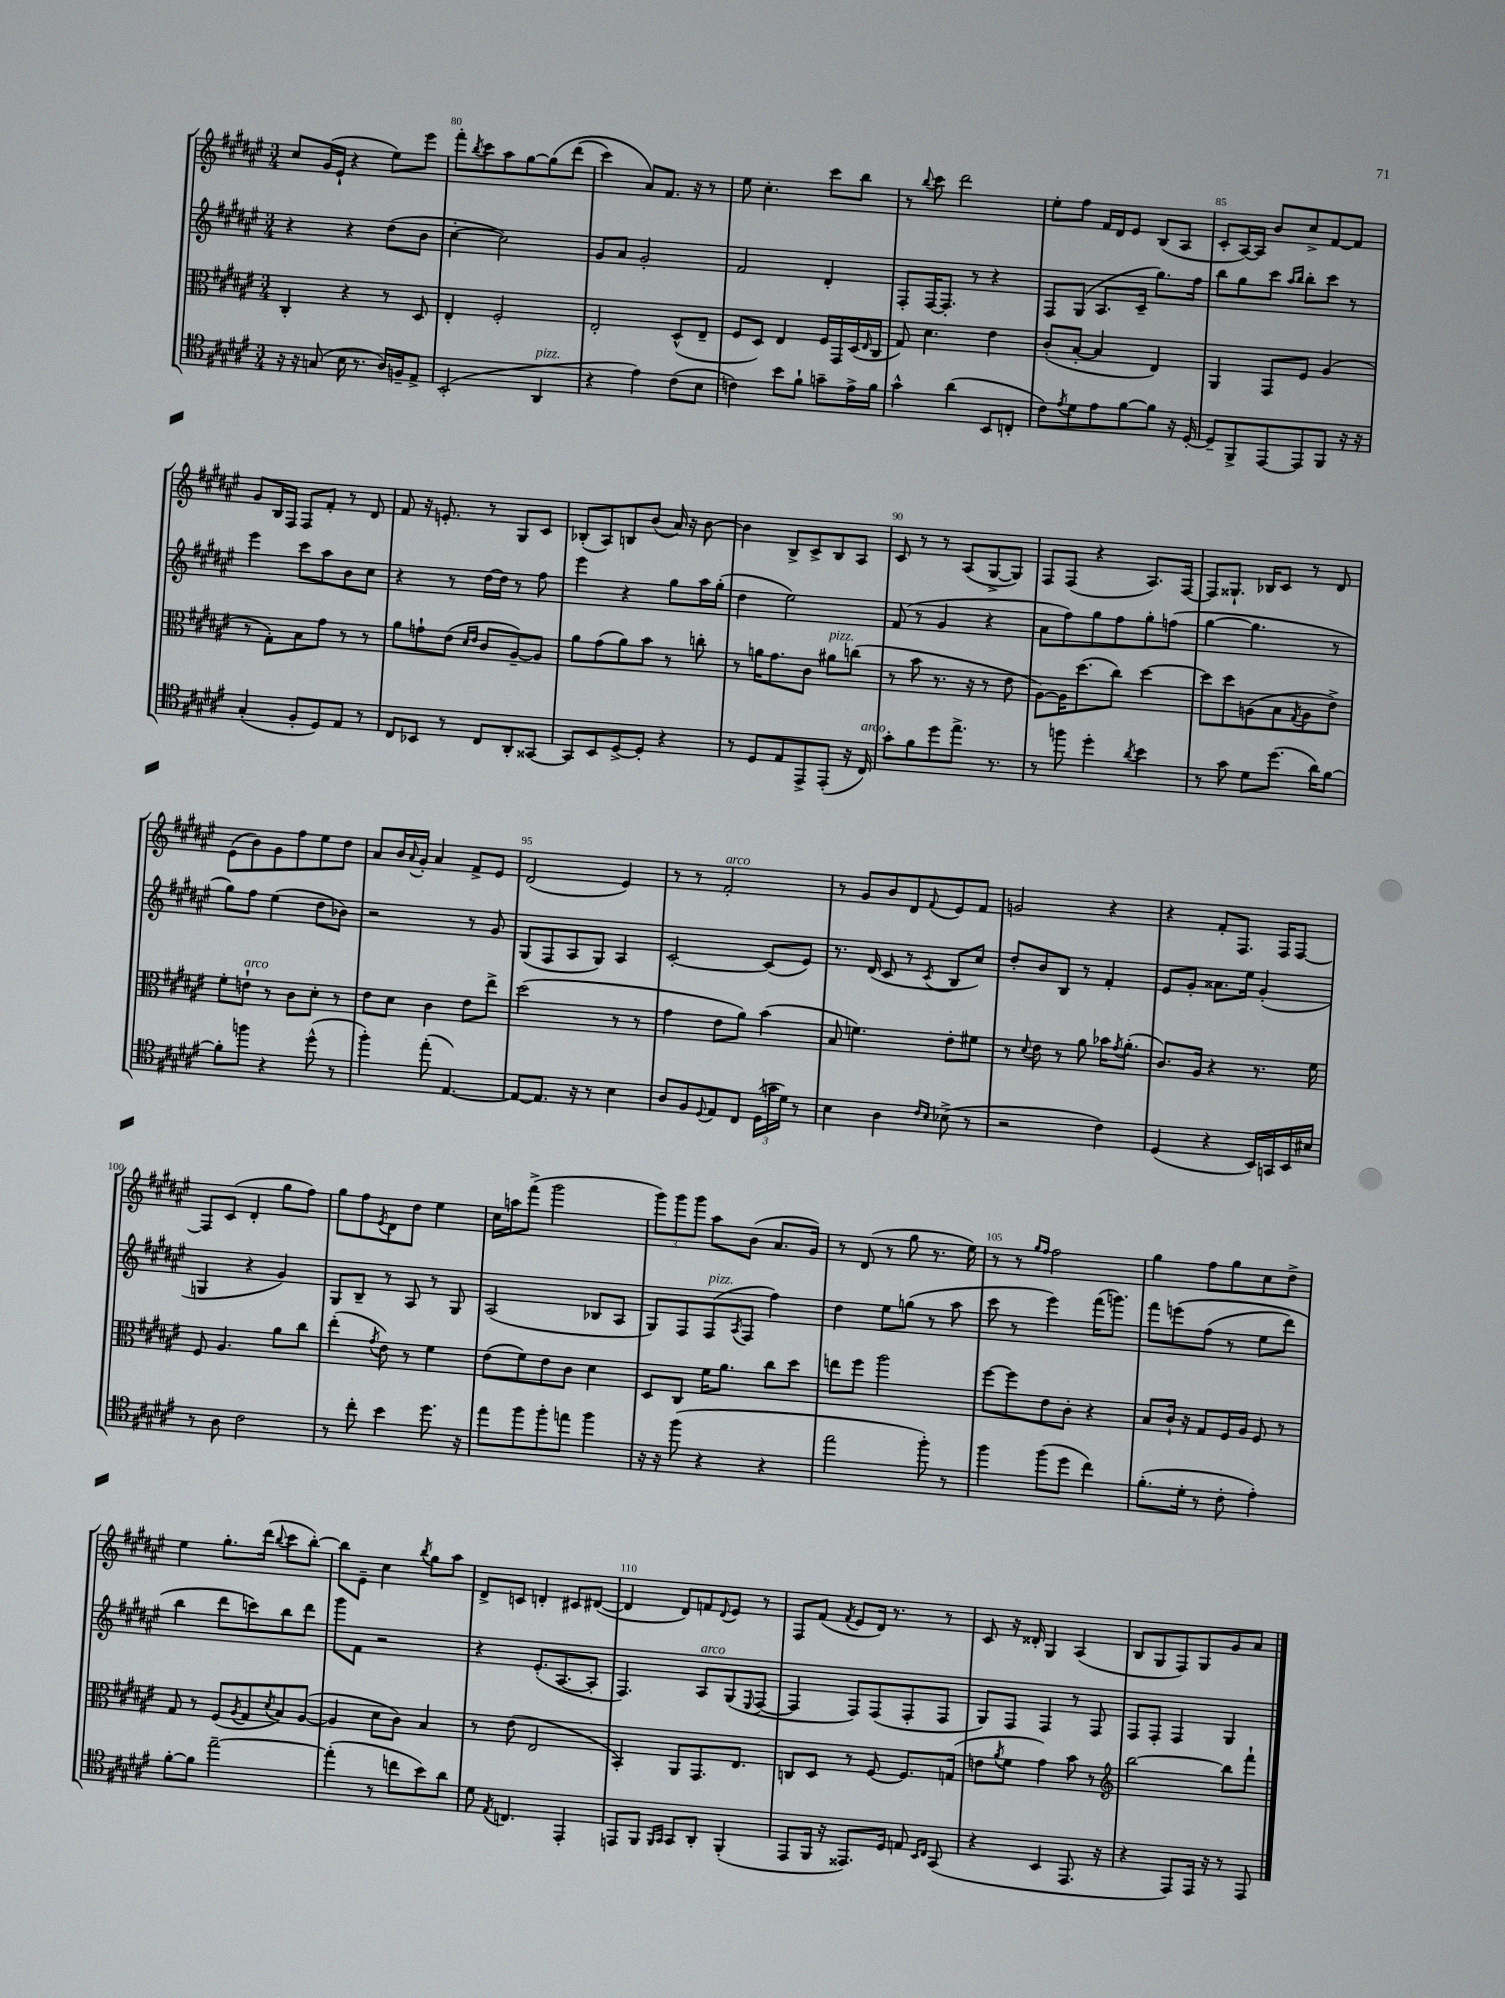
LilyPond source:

<<
\new StaffGroup <<
\new Staff = "s0" {
    \clef treble \key fis \major \numericTimeSignature \time 3/4
    cis''8 gis'16( eis'16-! r4 eis''8) eis'''8 |
    fis'''8-. \acciaccatura { b''8 } cis'''8 ais''8 gis''8~ gis''8\( dis'''8( |
    cis'''4) ais'8\) fis'8. r16 r8 |
    eis''8 cis''4.-. cis'''8 b''8 |
    r8 \appoggiatura { b''8 } cis'''8 dis'''2 |
    eis''8-. fis''8 fis'16 dis'16 eis'8 b8( ais8 |
    cis'8-. ais16~) ais16 b'8 cis''8-> fis'8~ fis'8 |
    gis'8 b16 fis16 fis8 fis'8-. r8 dis'8 |
    fis'8 r16 e'8.-. r8 gis8 cis'8 |
    bes8-.( ais8) b8 b'8( ais'16) r16 b'8~ |
    b'4 b8-> cis'8-> b8 ais8 |
    cis'8 r8 r8 ais8( gis8~-> gis8) |
    fis8 fis8( r4 ais8.) fis16~ |
    fis8 gisis8.-! bes16 cis'8 r8 dis'8 |
    eis'8( b'8) gis'8 fis''8 eis''8 dis''8 |
    ais'8 b'16 \appoggiatura { ais'8 } gis'16-. ais'4 fis'8-> eis'8 |
    dis'2( eis'4) |
    r8 r8 fis'2-.^\markup { \italic "arco" } |
    r8 gis'8 b'8 dis'8 \appoggiatura { fis'8 } eis'8 fis'8 |
    g'2 r4 |
    r4 fis'8-. fis8. fis16 fis8~ |
    fis8 cis'8( dis'4-. gis''8 fis''8) |
    gis''8 fis''8 \acciaccatura { eis'8 } dis'8 dis''8 eis''4 |
    cis''16 a''16 fis'''8->( gis'''2 |
    \tuplet 3/2 { gis'''8) gis'''8 gis'''8 } ais''8 b'8( ais'8. gis'16) |
    r8 dis'8( r8 gis''8 r8. eis''16) |
    r8 r8 \grace { gis''16 fis''16 } fis''2 |
    gis''4 fis''8 gis''8 cis''8 dis''8-> |
    eis''4 gis''8.-. dis'''16( \appoggiatura { b''8 } cis'''8 b''8~-.) |
    b''8 eis'8-- cis''4 \acciaccatura { b''8 } gis''8 ais''8 |
    dis'8-> c'8 d'4-. cis'8 dis'8~( |
    dis'4 dis'8) f'8 \appoggiatura { dis'8 } eis'8 r8 |
    fis8 fis'8( \acciaccatura { fis'8 } eis'8 dis'16) r8. r8 |
    cis'8 r16 disis'16-. gis4 ais4( |
    b8 gis8 fis8) gis8 gis'8 ais'8 \bar "|." |
}
\new Staff = "s1" {
    \clef treble \key fis \major \numericTimeSignature \time 3/4
    r4 r4 dis''8( b'8 |
    cis''4~-. cis''2) |
    gis'8 ais'8 gis'2-. |
    fis'2 dis'4-. |
    fis8-. fis16~ fis8.-. r8 r4 |
    fis8 gis8( ais8. cis'16-- gis''8.) fis''16 |
    b''8 gis''8 cis'''8 \grace { ais''16 b''16 } b''8-. cis'''8 r8 |
    eis'''4 cis'''8 ais''8 b'8 cis''8 |
    r4 r8 dis''16~ dis''16 r8 fis''8 |
    eis'''4 r4 gis''8 ais''16 gis''16-.( |
    dis''4 eis''2) |
    fis'8( r8 gis'4 r4 |
    ais'8 fis''8) gis''8 fis''8 gis''8-. f''8( |
    gis''4~ gis''4. r8 |
    gis''8) fis''8 eis''4( dis''8 bes'8) |
    r2 r8 gis'8 |
    gis8( fis8 ais8 gis8) ais4 |
    cis'2~-. cis'8( eis'8) |
    r8. dis'16( cis'8 r8 \acciaccatura { cis'8 } b8 cis''8) |
    dis''8-. b'8 b8 r8 fis'4-. |
    eis'8 gis'8-. aisis'8. eis''16 gis'4-.( |
    g4 r4 gis'4) |
    gis8 b8-- r8 ais8 r8 gis8 |
    ais2( bes8 ais8 |
    gis8) fis8 fis8^\markup { \italic "pizz." }( \acciaccatura { ais8 } fis8 fis''4) |
    dis''4 eis''8 g''8( r8 ais''8 |
    cis'''8 r8 eis'''4) fis'''16( g'''8.) |
    fis'''8 e'''8\( fis''8( r8 eis''8 dis'''8) |
    b''4 dis'''8 c'''8\) b''8 dis'''8 |
    gis'''8 fis'8 r2 |
    r4 eis'8.-.( ais8.~ ais8-. |
    fis4.) ais8^\markup { \italic "arco" } gis8( \appoggiatura { eis8 } fis8~ |
    fis4 fis8) fis8( fis8-. fis8 |
    gis8) fis8 fis4 r8 fis8 |
    fis8 fis8-. fis4 gis4 \bar "|." |
}
\new Staff = "s2" {
    \clef alto \key fis \major \numericTimeSignature \time 3/4
    cis4-. r4 r8 dis8 |
    eis4-. fis2-. |
    eis2-. dis8-^( eis8-- |
    fis8 dis8) eis4 fis16 gis,16 dis16( \grace { eis16 } cis16 |
    gis8) dis'4. eis'4 |
    cis'8-.( b8~-. b4 eis4) |
    ais,4 gis,8 fis8 ais4( |
    r8 gis8-.) b8 gis'8 r8 r8 |
    ais'8 g'8-! eis'8( \grace { dis'16 eis'16 } cis'8 ais8~--) ais8 |
    ais'8 gis'8( ais'8) b'8 r8 c''8-. |
    r8 a'16 gis'8. cis'8 ais'8^\markup { \italic "pizz." } c''8( |
    r8 b'8 r8. r16 r8 eis'8 |
    ais8~) ais16 dis''8.( cis''8) dis''4~ |
    dis''8 dis''8 a8( b8 \acciaccatura { gis8 } a8 eis'8->) |
    fis'8-. e'8-!^\markup { \italic "arco" } r8 cis'8 dis'8-. r8 |
    eis'8 dis'8 cis'4 eis'8 eis''8-> |
    dis''2( r8 r8 |
    gis'4 eis'8 ais'8) b'4( |
    b8 f'4.) eis'8-. fis'8 |
    r8 \appoggiatura { dis'8 } eis'8 r8 ais'8 bes'16 \acciaccatura { gis'8 } ais'8.-.( |
    cis'8.) ais16 r4 r8. fis'16 |
    fis8 ais4. ais'8 cis''8 |
    eis''4-.( \acciaccatura { gis'8 } eis'8) r8 fis'4 |
    eis'8( fis'8) eis'8 cis'8 dis'4 |
    dis8 cis8 fis'16 ais'8. cis''8 dis''8 |
    e''8 fis''8 ais''2 |
    fis''8~ fis''8 eis'8 cis'8-. r4 |
    b8 cis'16-! r16 gis8 fis16 ais16 fis8 r8 |
    gis8 r8 fis8( \acciaccatura { ais8 } gis8 \acciaccatura { dis'8 } b8) ais8~( |
    ais4 dis'8 cis'8) b4 |
    r8 eis'8( eis2 |
    b,4-.) ais,8 gis,8. eis8. |
    c8 dis8 r8 fis8~ fis8. g16( |
    e'8 \acciaccatura { ais'8 } fis'8 gis'4) b'8 r8 |
    \clef treble b''2~ b''8 fis'''8-! \bar "|." |
}
\new Staff = "s3" {
    \clef tenor \key fis \major \numericTimeSignature \time 3/4
    r16 r16 g8( b16 r8. ais16) f16-- eis8-> |
    b,2-.( ais,4^\markup { \italic "pizz." } |
    r4 eis'4) cis'8( b8 |
    c'4) b'8 fis'8-! g'8-- eis'16-> fis'16 |
    gis'4-^ ais'4( b,8 c8-. |
    cis'8) \acciaccatura { eis'8 } dis'8 eis'8 fis'8~ fis'8 r16 dis16~-. |
    dis8-- fis,8-> eis,8~ eis,8 fis,8 r16 r16 |
    gis4-.( fis8-. dis8) eis8 r8 |
    cis8 bes,8 r8 cis8 ais,8-. gisis,8~ |
    gisis,8 b,8 dis8~-> dis8-. r4 |
    r8 dis8 eis8 eis,8-> eis,8-.( r16 cis16^\markup { \italic "arco" }) |
    gis'8-. fis'8 dis''8 eis''8.-> r8. |
    r8 f''8 dis''4-. \acciaccatura { ais'8 } b'4 |
    r8 gis'8 dis'8 dis''8.( ais'16) fis'8~ |
    fis'8-. f''8 r4 dis''8-^( r8 |
    fis''4-.) eis''8-.( eis4.~) |
    eis8~ eis8. r16 r8 b4 |
    ais8 fis8 \appoggiatura { dis8 } eis8 cis8 \tuplet 3/2 { dis16( g'16 dis'16) } r8 |
    b4 ais4 \grace { cis'16 b16 } bes8->( r8 |
    r2 cis'4) |
    dis4( r4 b,16) g,16 b,16 bis16 |
    r8 ais8 cis'2 |
    r8 cis''8-. b'4 dis''8. r16 |
    eis''8 fis''8 fis''8-. e''8 fis''4 |
    r16 r16 fis''8( r4 r4 |
    eis''2 fis''8-.) r8 |
    fis''4 fis''8( dis''8 cis''4) |
    fis'8.-.( dis'16-. r8 cis'8-. eis'4-.) |
    fis'8~-. fis'8 eis''2~-- |
    eis''4-.( r8 c''8 b'8) ais'8 |
    dis'8 \acciaccatura { eis8 } c4. eis,4-. |
    e,8 fis,8 \grace { fis,16 gis,16 } gis,8 ais,8-. fis,4-.( |
    eis,8 fis,16 r16 eisis,8.) dis16 e8 \grace { b,16 cis16 } gis,8( |
    r4 b,4 eis,8. r16 |
    r4 eis,8) eis,16 r16 r8 eis,8 \bar "|." |
}
>>
>>
\layout { \context { \Score currentBarNumber = #79 \override BarNumber.break-visibility = ##(#f #t #t) barNumberVisibility = #(every-nth-bar-number-visible 5) } }
